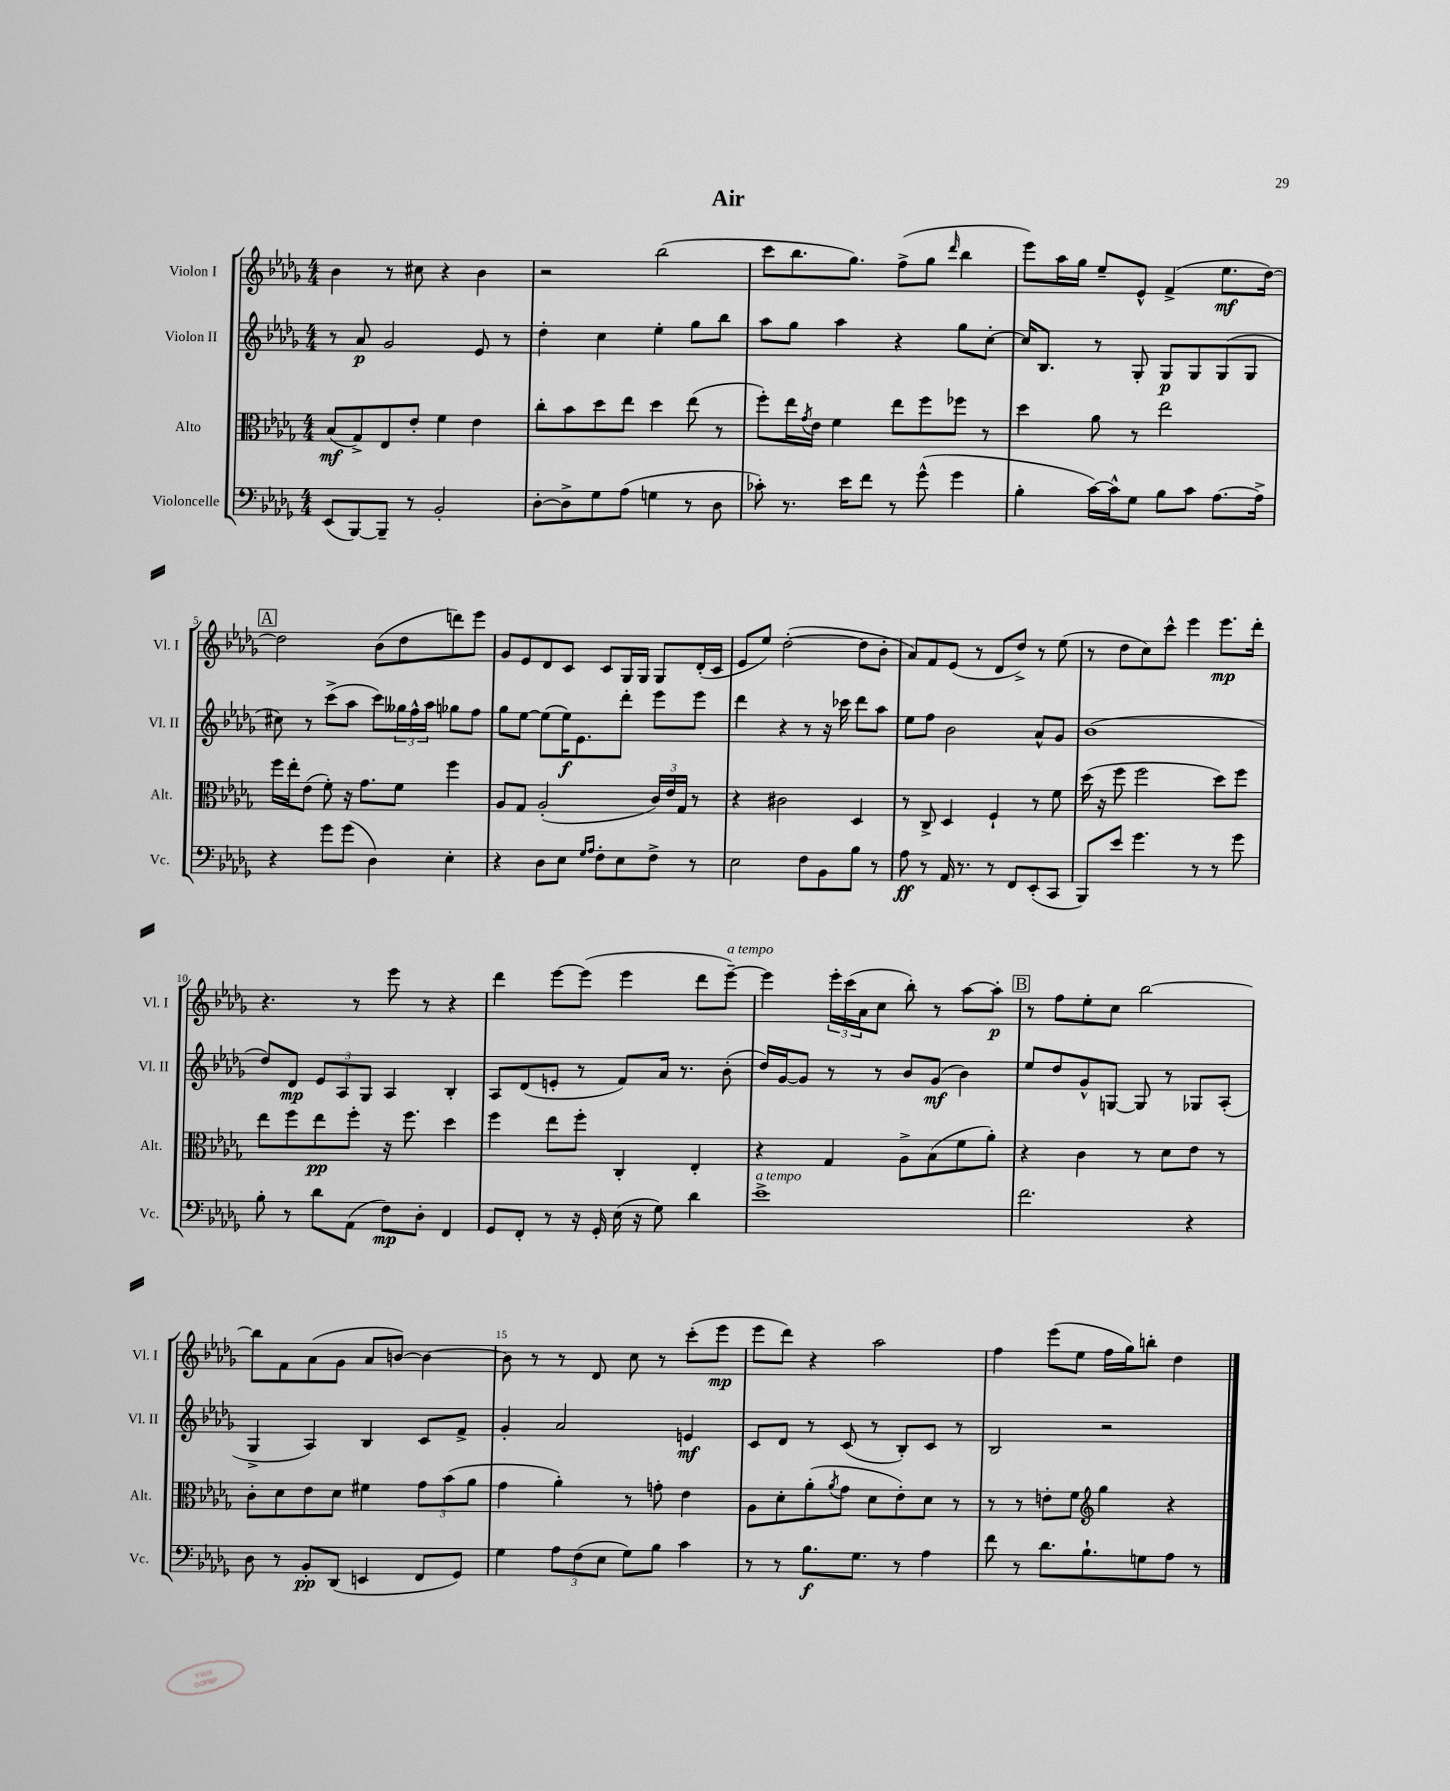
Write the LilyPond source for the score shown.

\header { title = "Air" }
<<
\new StaffGroup <<
\new Staff = "s0" \with { instrumentName = "Violon I" shortInstrumentName = "Vl. I" } {
    \clef treble \key des \major \numericTimeSignature \time 4/4
    bes'4 r8 cis''8 r4 bes'4 |
    r2 bes''2( |
    c'''8 bes''8. ges''8.) f''8->( ges''8 \grace { des'''16 } bes''4 |
    ees'''8) aes''16 ges''16 ees''8-- ees'8-^ f'4->( ees''8.\mf des''16~) |
    \mark \markup { \box "A" } des''2 bes'8( des''8 d'''8) ees'''8 |
    ges'8 ees'8 des'8 c'8 c'8 ges16 ges16 ges8 des'16-.( c'16 |
    ees'8 ees''8) des''2~-.( des''8 bes'8-. |
    aes'8) f'8 ees'8( r8 des'8 des''8->) r8 ees''8( |
    r8 des''8 c''8) c'''8-^ ees'''4 ees'''8.\mp des'''16-. |
    r4. r8 ees'''8 r8 r4 |
    des'''4 ees'''8~ ees'''8( ees'''4 des'''8 ees'''8~--^\markup { \italic "a tempo" }) |
    ees'''4 \tuplet 3/2 { ees'''16-. c'''16( aes'16 } c''8 bes''8-.) r8 aes''8~ aes''8-.\p |
    \mark \markup { \box "B" } r8 f''8 ees''8-. c''8 bes''2~ |
    bes''8 f'8 aes'8( ges'8 aes'8 b'8~) b'4~ |
    b'8 r8 r8 des'8 c''8 r8 c'''8-.( ees'''8\mp |
    ees'''8 des'''8) r4 aes''2 |
    f''4 ees'''8( ees''8 f''16 ges''16) b''8-. des''4 \bar "|." |
}
\new Staff = "s1" \with { instrumentName = "Violon II" shortInstrumentName = "Vl. II" } {
    \clef treble \key des \major \numericTimeSignature \time 4/4
    r8 aes'8\p ges'2 ees'8 r8 |
    des''4-. c''4 ees''4-. ges''8 bes''8 |
    aes''8 ges''8 aes''4 r4 ges''8 c''8~-. |
    c''16 bes8. r8 ges8-. ges8\p ges8 ges8( ges8 |
    \mark \markup { \box "A" } cis''8) r8 c'''8->( aes''8 c'''8) \tuplet 3/2 { geses''16 f''16-^ aes''16 } ges''8 f''8 |
    ges''8 ees''8~ ees''8( ees''16\f) ees'8. des'''8-. ees'''8 ees'''8 |
    des'''4 r4 r8 r16 ces'''16 des'''8 aes''8 |
    ees''8 f''8 bes'2 aes'8-^ ges'8 |
    bes'1( |
    des''8) des'8\mp \tuplet 3/2 { ees'8 aes8 ges8 } aes4 bes4-. |
    aes8 des'8( e'8-. r8 f'8) aes'16 r8. bes'8-.( |
    des''16) ges'16~ ges'8 r8 r8 bes'8 ges'8\mf( bes'4) |
    \mark \markup { \box "B" } ees''8 des''8 ges'8-^ g8~ g8 r8 ges8 aes8-.( |
    ges4-> aes4) bes4 c'8 f'8-> |
    ges'4-. aes'2 e'4\mf |
    c'8 des'8 r8 c'8( r8 bes8-.) c'8 r8 |
    bes2 r2 \bar "|." |
}
\new Staff = "s2" \with { instrumentName = "Alto" shortInstrumentName = "Alt." } {
    \clef alto \key des \major \numericTimeSignature \time 4/4
    bes8\mf( ges8->) ees8 ees'8-. f'4 ees'4 |
    c''8-. bes'8 des''8 ees''8 des''4 ees''8( r8 |
    f''8-.) ees''16 \acciaccatura { ges'8 } ees'16 f'4 ees''8 f''8 fes''8 r8 |
    des''4 aes'8 r8 ees''2 |
    \mark \markup { \box "A" } f''16 ees''16-. ees'8( f'8-.) r16 ges'8. f'8 f''4 |
    aes8 ges8 aes2-.( \tuplet 3/2 { c'16) ees'16 ges16 } r8 |
    r4 cis'2 des4 |
    r8 c8-> des4 f4-! r8 f'8 |
    des''16( r16 f''8 f''2 des''8) f''8 |
    ees''8 f''8 ees''8\pp f''8-. r16 f''8. des''4 |
    f''4 ees''8 f''8-. c4-. ees4-. |
    r4 ges4 aes8-> bes8( f'8 aes'8-.) |
    \mark \markup { \box "B" } r4 c'4 r8 des'8 ees'8 r8 |
    c'8-. des'8 ees'8 des'8 fis'4 \tuplet 3/2 { ges'8 bes'8( aes'8 } |
    ges'4 aes'4-.) r8 g'8-. ees'4 |
    aes8 des'8-. aes'8-.( \acciaccatura { aes'8 } ges'8 des'8 ees'8-.) des'8 r8 |
    r8 r8 e'8-. f'8 \clef treble ges''4 r4 \bar "|." |
}
\new Staff = "s3" \with { instrumentName = "Violoncelle" shortInstrumentName = "Vc." } {
    \clef bass \key des \major \numericTimeSignature \time 4/4
    ees,8( bes,,8~) bes,,8-- r8 bes,2-. |
    des8~-. des8-> ges8 aes8( g4 r8 des8 |
    ces'8-.) r8. ees'16 f'8 r8 ges'8-^( ges'4 |
    bes4-. c'16~) c'16-^ ges8 bes8 c'8 aes8.~ aes16-> |
    \mark \markup { \box "A" } r4 ges'8 ges'8( des4) ees4-. |
    r4 des8 ees8 \grace { ges16 aes16 } f8-. ees8 f8-> r8 |
    ees2 f8 bes,8 bes8 r8 |
    aes8\ff r8 aes,16 r8. r8 f,8 ees,8-.( c,8 |
    bes,,8) ees'8 ges'4. r8 r8 ges'8 |
    bes8-. r8 des'8 aes,8( f8\mp) des8-. f,4 |
    ges,8 f,8-. r8 r16 ges,16-. ees16( r16 ges8) des'4 |
    ees'1->^\markup { \italic "a tempo" } |
    \mark \markup { \box "B" } f'2. r4 |
    des8 r8 bes,8-.\pp des,8( e,4 f,8 ges,8) |
    ges4 \tuplet 3/2 { aes8 f8( ees8 } ges8) bes8 c'4 |
    r8 r8 bes8.\f ges8. r8 aes4 |
    f'8 r8 des'8. bes8.-! g8 aes8 r8 \bar "|." |
}
>>
>>
\layout { \context { \Score \override BarNumber.break-visibility = ##(#f #t #t) barNumberVisibility = #(every-nth-bar-number-visible 5) } }
